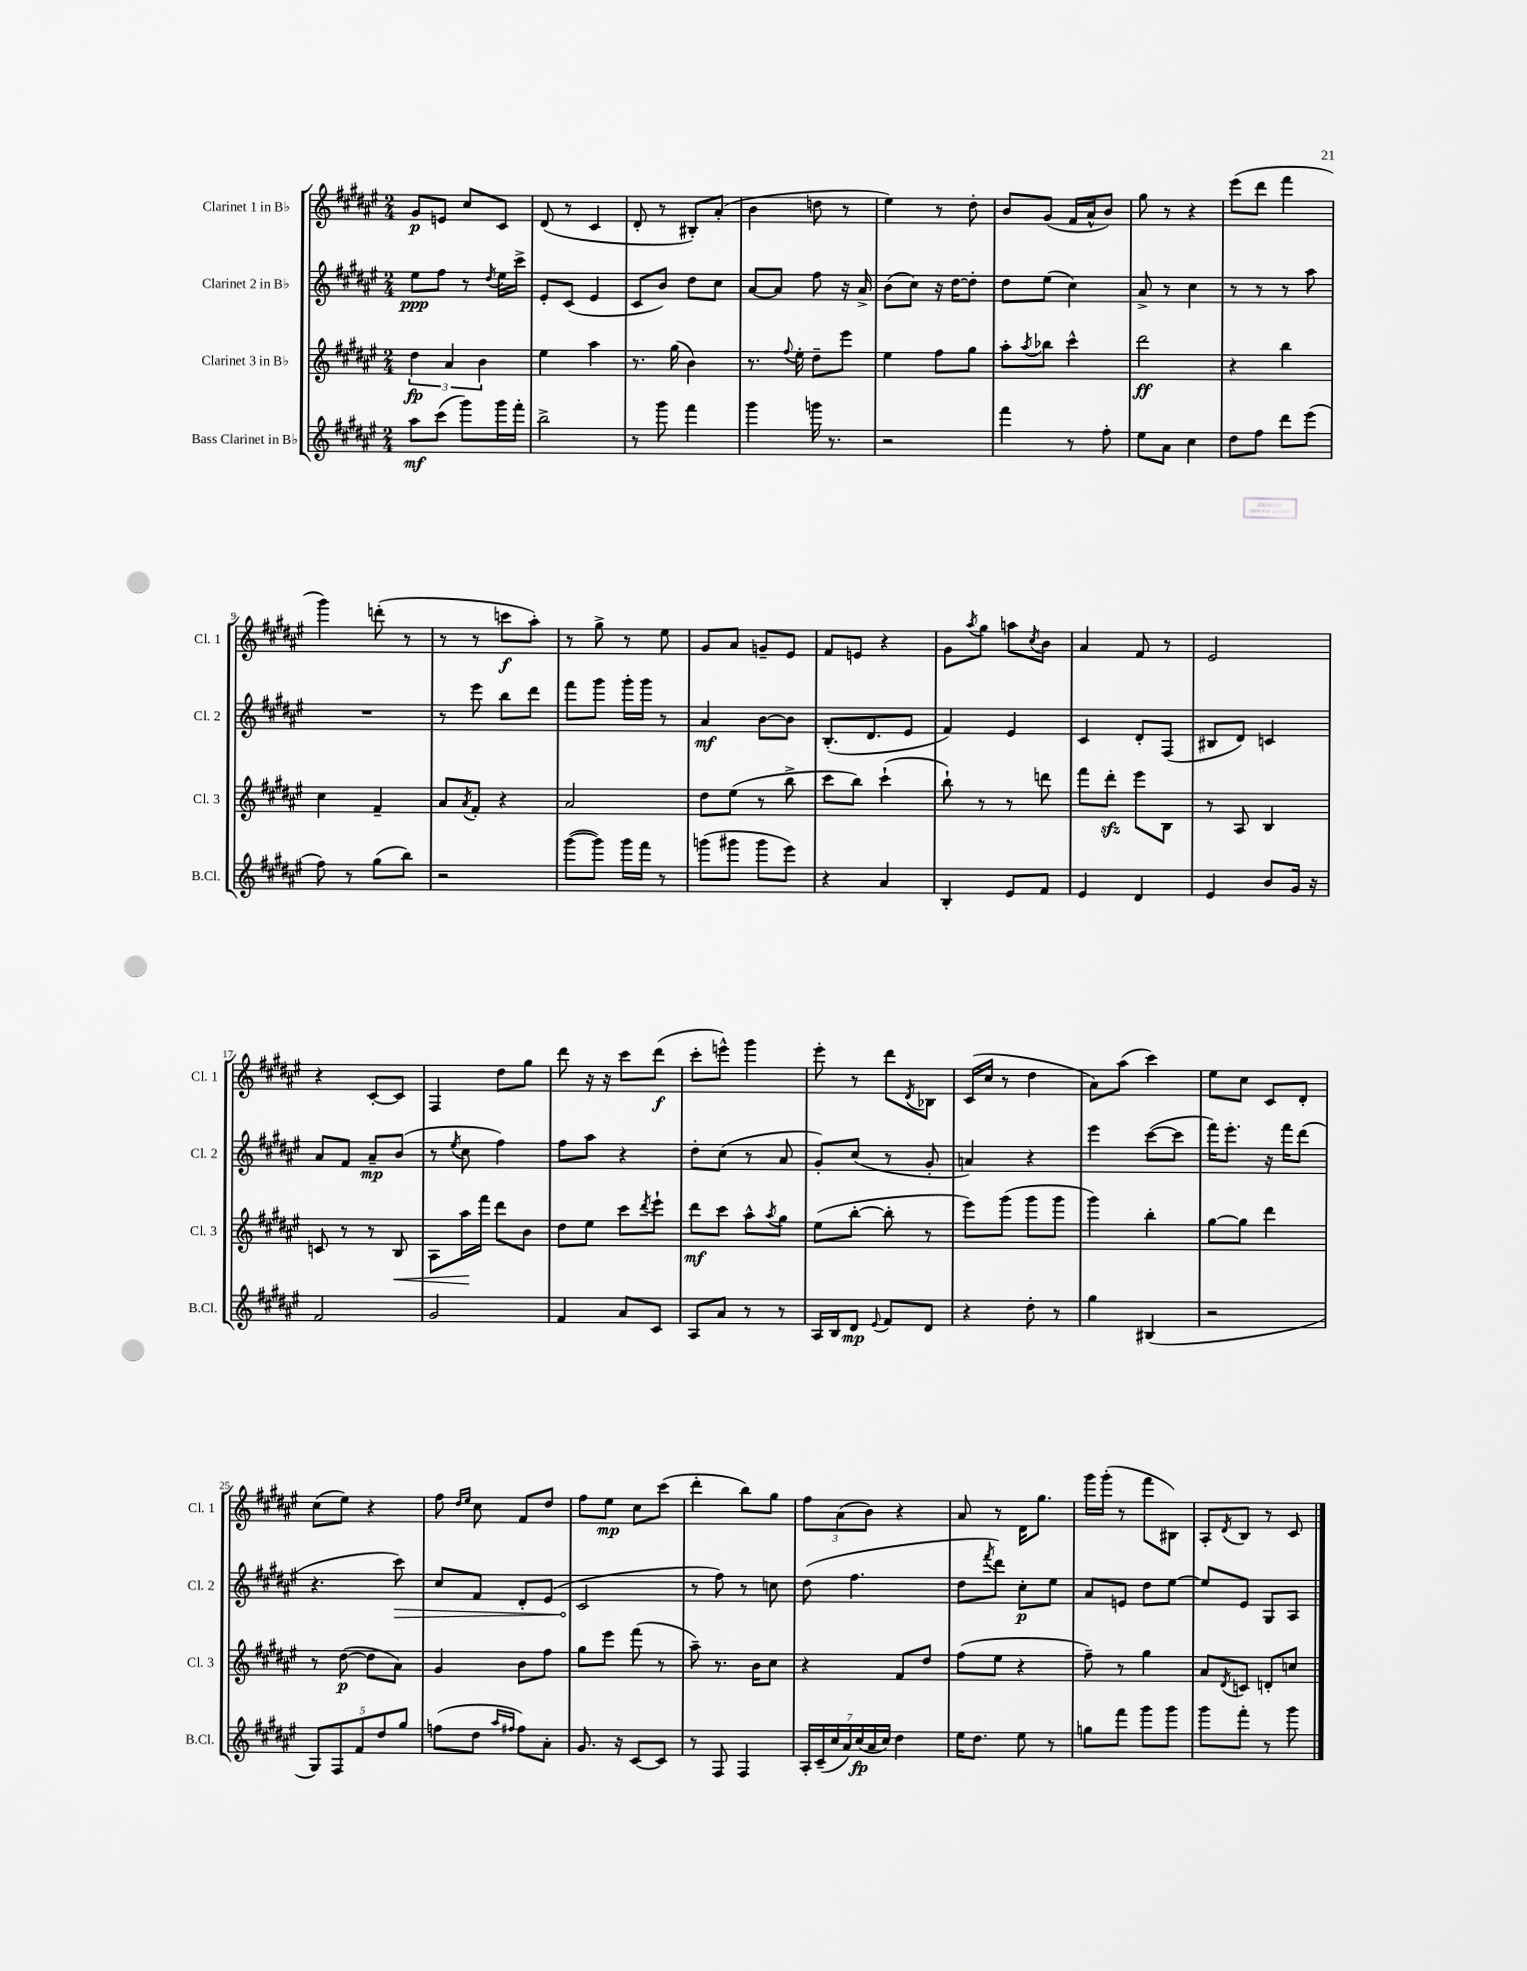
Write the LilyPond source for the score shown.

<<
\new StaffGroup <<
\new Staff = "s0" \with { instrumentName = "Clarinet 1 in Bb" shortInstrumentName = "Cl. 1" } {
    \clef treble \key fis \major \numericTimeSignature \time 2/4
    gis'8\p e'8 cis''8 cis'8 |
    dis'8( r8 cis'4 |
    dis'8-. r8 bis8-.) ais'8-.( |
    b'4 d''8 r8 |
    eis''4) r8 dis''8-. |
    b'8 gis'8( fis'16 ais'16-^ b'8) |
    gis''8 r8 r4 |
    eis'''8( dis'''8 fis'''4 |
    gis'''4) d'''8-.( r8 |
    r8 r8 c'''8\f ais''8-.) |
    r8 gis''8-> r8 eis''8 |
    gis'8 ais'8 g'8-- eis'8 |
    fis'8 e'8 r4 |
    gis'8 \acciaccatura { ais''8 } gis''8 a''8 \acciaccatura { cis''8 } b'8 |
    ais'4 fis'8 r8 |
    eis'2 |
    r4 cis'8~-. cis'8 |
    fis4 dis''8 gis''8 |
    dis'''8 r16 r16 cis'''8 dis'''8\f( |
    cis'''8-. e'''8-^) gis'''4 |
    eis'''8-. r8 dis'''8 \acciaccatura { dis'8 } bes8 |
    cis'16( cis''16 r8 dis''4 |
    ais'8) ais''8( cis'''4) |
    eis''8 cis''8 cis'8 dis'8-. |
    cis''8( eis''8) r4 |
    fis''8 \grace { dis''16 eis''16 } cis''8 fis'8 dis''8 |
    fis''8 eis''8\mp cis''8 cis'''8( |
    dis'''4-. b''8) gis''8 |
    \tuplet 3/2 { fis''8 ais'8( b'8) } r4 |
    ais'8 r8 dis'16 gis''8. |
    gis'''16 gis'''16-.( r8 fis'''8 bis8) |
    ais8-. \acciaccatura { dis'8 } b8 r8 cis'8 \bar "|." |
}
\new Staff = "s1" \with { instrumentName = "Clarinet 2 in Bb" shortInstrumentName = "Cl. 2" } {
    \clef treble \key fis \major \numericTimeSignature \time 2/4
    eis''8\ppp fis''8 r8 \acciaccatura { dis''8 } eis''16 cis'''16-> |
    eis'8-. cis'8( eis'4 |
    cis'8 b'8) dis''8 cis''8 |
    ais'8~ ais'8 fis''8 r16 ais'16-> |
    b'8( cis''8) r16 dis''16~ dis''8-. |
    dis''8 eis''8( cis''4) |
    ais'8-> r8 cis''4 |
    r8 r8 r8 ais''8 |
    R2 |
    r8 eis'''8 b''8 dis'''8 |
    fis'''8 gis'''8 gis'''16-. gis'''16 r8 |
    ais'4\mf b'8~ b'8 |
    b8.-.( dis'8. eis'8 |
    fis'4) eis'4 |
    cis'4 dis'8-. fis8( |
    bis8 dis'8) c'4 |
    ais'8 fis'8 ais'8--\mp b'8( |
    r8 \acciaccatura { eis''8 } cis''8 fis''4) |
    fis''8 ais''8 r4 |
    dis''8-. cis''8( r8 ais'8 |
    gis'8-.) cis''8( r8 gis'8-. |
    a'4) r4 |
    eis'''4 cis'''8~( cis'''8 |
    fis'''16) eis'''8.-. r16 fis'''16 dis'''8( |
    r4. \once \override Hairpin.circled-tip = ##t cis'''8\>) |
    cis''8 fis'8 dis'8-. eis'8( |
    cis'2\! |
    r8 fis''8) r8 c''8 |
    dis''8( fis''4. |
    dis''8 \acciaccatura { fis'''8 } dis'''8) cis''8-.\p eis''8 |
    ais'8 e'8 dis''8 eis''8~ |
    eis''8 eis'8 gis8 ais8 \bar "|." |
}
\new Staff = "s2" \with { instrumentName = "Clarinet 3 in Bb" shortInstrumentName = "Cl. 3" } {
    \clef treble \key fis \major \numericTimeSignature \time 2/4
    \tuplet 3/2 { dis''4\fp ais'4 b'4 } |
    eis''4 ais''4 |
    r8. gis''16( b'4) |
    r8. \appoggiatura { fis''8 } eis''16-. dis''8-- eis'''8 |
    eis''4 fis''8 gis''8 |
    ais''8-. \acciaccatura { ais''8 } bes''8 cis'''4-^ |
    dis'''2\ff |
    r4 b''4 |
    cis''4 fis'4-- |
    ais'8 \acciaccatura { ais'8 } fis'8-. r4 |
    ais'2 |
    dis''8 eis''8( r8 b''8-> |
    cis'''8 b''8) cis'''4-!( |
    b''8-!) r8 r8 d'''8 |
    fis'''8 dis'''8-.\sfz eis'''8 b8 |
    r8 ais8 b4 |
    c'8 r8 r8 b8\< |
    ais8 ais''16\! fis'''16 dis'''8 b'8 |
    dis''8 eis''8 cis'''8 \acciaccatura { dis'''8 } eis'''8-! |
    dis'''8\mf cis'''8 ais''8-^ \acciaccatura { ais''8 } gis''8 |
    eis''8( b''8~-. b''8-. r8 |
    eis'''8) gis'''8( gis'''8 gis'''8 |
    gis'''4) b''4-. |
    gis''8~ gis''8 dis'''4 |
    r8 dis''8~\p( dis''8 ais'8) |
    gis'4 b'8 fis''8 |
    gis''8 eis'''8 fis'''8( r8 |
    ais''8--) r8. b'16 cis''8 |
    r4 fis'8 dis''8 |
    fis''8( eis''8 r4 |
    fis''8--) r8 gis''4 |
    ais'8 \acciaccatura { dis'8 } c'8 d'8-. c''8 \bar "|." |
}
\new Staff = "s3" \with { instrumentName = "Bass Clarinet in Bb" shortInstrumentName = "B.Cl." } {
    \clef treble \key fis \major \numericTimeSignature \time 2/4
    ais''8\mf cis'''8( gis'''8) gis'''16 fis'''16-. |
    b''2-> |
    r8 gis'''8 fis'''4 |
    gis'''4 g'''16 r8. |
    r2 |
    fis'''4 r8 fis''8-. |
    eis''8 ais'8 cis''4 |
    dis''8 fis''8 dis'''8 eis'''8( |
    fis''8) r8 gis''8( b''8) |
    r2 |
    gis'''8~( gis'''8) gis'''16 fis'''16 r8 |
    g'''8( gis'''8 gis'''8 eis'''8) |
    r4 ais'4 |
    b4-. eis'8 fis'8 |
    eis'4 dis'4 |
    eis'4 b'8 gis'16 r16 |
    fis'2 |
    gis'2 |
    fis'4 ais'8 cis'8 |
    ais8 ais'8 r8 r8 |
    ais16 b16 dis'8\mp \appoggiatura { eis'8 } fis'8 dis'8 |
    r4 dis''8-. r8 |
    gis''4 bis4( |
    r2 |
    \tuplet 5/4 { gis8) fis8 fis'8 dis''8 gis''8 } |
    f''8( dis''8 \grace { ais''16 fis''16 } fis''8) ais'8-. |
    gis'8. r16 cis'8~ cis'8 |
    r8 fis8 fis4 |
    \tuplet 7/4 { ais16-. cis'16--( cis''16 ais'16) cis''16\fp( ais'16 cis''16) } dis''4 |
    eis''16 dis''8. eis''8 r8 |
    g''8 fis'''8 gis'''8 gis'''8 |
    gis'''8 fis'''8-. r8 gis'''8 \bar "|." |
}
>>
>>
